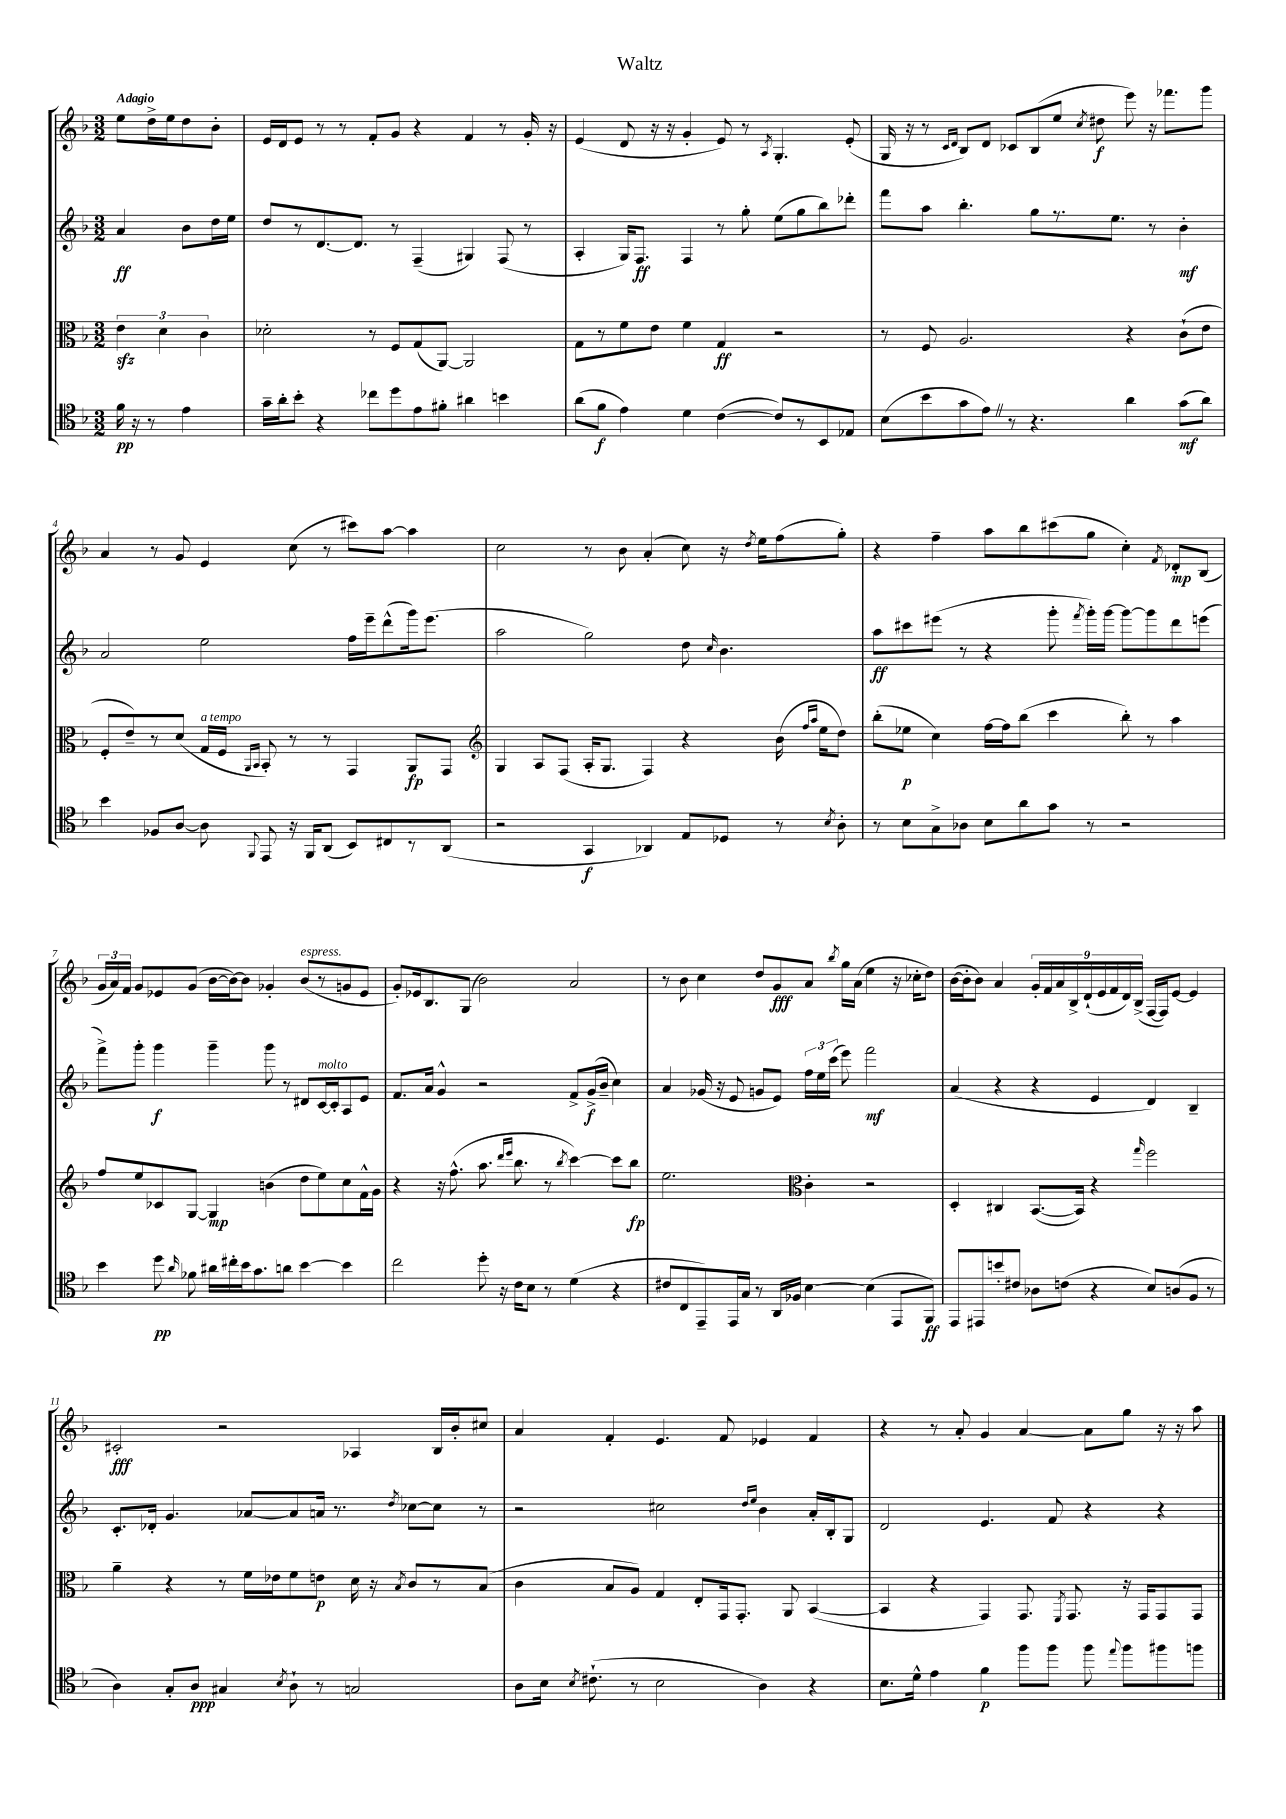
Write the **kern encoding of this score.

**kern	**kern	**kern	**kern
*staff4	*staff3	*staff2	*staff1
*clefC4	*clefC3	*clefG2	*clefG2
*k[b-]	*k[b-]	*k[b-]	*k[b-]
*M3/2	*M3/2	*M3/2	*M3/2
16f\	6e\	4a/	8ee\L
16r	.	.	.
8r	.	.	16dd^\L
.	6d\	.	.
.	.	.	16ee\J
4e\	.	8b-\L	8dd\
.	6c\	.	.
.	.	16dd\L	8b-'\J
.	.	16ee\JJ	.
=	=	=	=
16g~\LL	2d-'\	8dd/L	16e/LL
16a'\J	.	.	16d/J
8b-'\J	.	8r	8e/J
4r	.	[8.d/	8r
.	.	.	8r
.	.	8.d/]J	.
8cc-\L	8r	.	8f'/L
8dd\	8F/L	8r	8g/J
8e\	(8G/	(4F~/	4r
8f#'\J	[8AA/J)	.	.
4a#\	2AA/]	4G#/)	4f/
4b\	.	(8F/	8r
.	.	8r	16g'/
.	.	.	16r
=	=	=	=
(8a\L	8G\L	4A'/	(4e/
8f\J	8r	.	.
4e\)	8f\	16G/LK)	8d/
.	.	8.F/J	.
.	8e\J	.	16r
.	.	.	16r
4d\	4f\	4F/	4g'/
([4c\	4G/	8r	8e/)
.	.	8gg'\	8r
.	.	.	8qA/
8c/]L)	2r	(8ee\L	4.G'/
8r	.	8gg\	.
8BB-/	.	8bb-\)	.
8E-/J	.	8ddd-'\J	(8e'/
=	=	=	=
(8B-\L	8r	8fff\L	16G/
.	.	.	16r
8b-\	8F/	8aa\J	8r
.	.	.	16qqc/LL
.	.	.	16qqd/JJ
8g\	2.A/	4.bb-'\	8B-/L)
8e\J)	.	.	8d/J
8r	.	.	8c-/L
4.r	.	8gg\L	(8B-/
.	.	8.r	8ee/J
.	.	.	8qcc/
.	.	.	8dd#\
.	.	8.ee\J	.
4a\	4r	.	8eee\)
.	.	8r	16r
.	.	.	8.fff-\L
(8g\L	(8c`\L	4b-'\	.
8a\J)	8e\J	.	8ggg\J
=	=	=	=
4b-\	8F'/L	2a/	4a/
.	8e~/)	.	.
8F-/L	8r	.	8r
[8A/J	(8d/J	.	8g/
8A\]	16G/LL	2ee\	4e/
.	16F/JJ	.	.
.	16qqAA/LL	.	.
8qqFF/	16qqBB-/JJ	.	.
8EE/	8BB-'/)	.	.
16r	8r	.	(8cc\
16FF/LK	.	.	.
(8AA/J	8r	.	8r
8BB-/L)	4GG/	16ff\LL	8ccc#\L)
.	.	16eee~\J	.
8C#/	.	(8ddd^^\	[8aa\J
8r	8AA/L	16ggg\k)	4aa\]
.	.	(8.eee\J	.
(8AA/J	8GG/J	.	.
=	=	=	=
*	*clefG2	*	*
2r	4G/	2aa\	2cc\
.	8A/L	.	.
.	(8F/J	.	.
4GG/	16A'/LK	2gg\)	8r
.	8.G/J	.	.
.	.	.	8b-\
4AA-/)	4F/)	.	(4a'/
8E/L	4r	8dd\	8cc\)
.	.	16qqcc/	.
8D-/J	.	4.b-\	16r
.	.	.	8qdd/
.	.	.	16ee\LK
8r	(16b-\	.	(8ff\
.	16qqff/LL	.	.
.	16qqaa/JJ	.	.
.	16ee\LK	.	.
8qB-/	.	.	.
8A'\	8dd\J)	.	8gg'\J)
=	=	=	=
8r	(8bb-'\L	8aa\L	4r
8B-\L	8ee-\J	8ccc#\	.
8G^\	4cc\)	(8eee#\J	4ff~\
8A-\J	.	8r	.
8B-\L	[16ff\LL	4r	8aa\L
.	16ff\]J	.	.
8a\	(8bb-\J	.	8bb-\
8g\J	4ccc\	8ggg'\	(8ccc#\
.	.	8qfff/	.
8r	.	16ggg'\LL)	8gg\J
.	.	[16ggg\JJ	.
2r	8bb-'\)	8ggg\_L	4cc'\)
.	8r	8ggg\]	.
.	.	.	8qf/
.	4aa\	8ddd\	8d-'/L
.	.	(8eee\J	(8B-/J
=	=	=	=
4b-\	8ff/L	8fff^\L)	24g/LL
.	.	.	24a/)
.	.	.	24f/JJ
.	8ee/	8ggg'\J	8g/L
8dd\	8c-/	4ggg\	8e-/
16qqa/	.	.	.
8f-\	[8G/J	.	(8g/J
16a#\LL	4G/]	4ggg~\	[16b-\LL
16cc#'\	.	.	16b-\_J)
16b-\J	.	.	8b-\]J
8.g\	.	.	.
.	(4b\	8ggg\	4g-'/
8a\J	.	8r	.
[4b-\	8dd\L	8d#/L	(8b-/L
.	8ee\)	[16c/L	8r
.	.	16c'/]J	.
4b-\]	8cc\	8A/	8g/
.	16f^^\L	8e/J	8e-/J
.	16g\JJ	.	.
=	=	=	=
2cc\	4r	8.f/L	8g'/L)
.	.	.	16e-/k
.	.	16a/Jk	8.B-/
.	16r	4g^^/	.
.	(8.ff^^\	.	.
.	.	.	(8G/J
8dd'\	8.aa\	2r	2b-\)
16r	.	.	.
.	16qqddd/LL	.	.
.	16qqeee/JJ	.	.
16c\LK	8.bb-\	.	.
8B-\J	.	.	.
8r	8r	.	.
.	8qbb-/	.	.
(4d\	[4ccc\)	8f^/L	2a/
.	.	(16g^/L	.
.	.	16b-~/JJ	.
4r	8ccc\]L	4cc\)	.
.	8bb-\J	.	.
=	=	=	=
8c#/L	2.ee\	4a/	8r
8C/	.	.	8b-\
8EE~/)	.	(16g-/	4cc\
.	.	16r	.
16EE/L	.	8e/	.
16G/JJ	.	.	.
8r	.	8g/L	8dd/L
16AA/LL	.	8e/J)	8g/
16F-/JJ	.	.	.
*	*clefC3	*	*
[4B-\	4c'\	24ff\LL	8a/J
.	.	24ee\	.
.	.	(24ccc\JJ	.
.	.	.	8qbb-/
.	.	8eee\)	16gg\LL
.	.	.	(16a\JJ
(4B-\]	2r	2fff\	4ee\
8EE/L	.	.	16r
.	.	.	16cc-'\LK
8FF/J)	.	.	8dd\J)
=	=	=	=
8EE/L	4D'/	(4a/	([16b-\LL
.	.	.	16b-'\]J
8EE#/	.	.	8b-\J)
8b'/	4C#/	4r	4a/
8c#/J	.	.	.
8A-\L	([8.BB-/L	4r	18g'/LL
.	.	.	18f/
.	.	.	18a/
(8c\J	.	.	.
.	.	.	18B-^/
.	16BB-/]Jk)	.	.
.	.	.	(18d`/
4r	4r	4e/	.
.	.	.	18e/
.	.	.	18f/
.	.	.	18d/)
.	.	.	(18B-^/JJ
.	16qqgg/	.	.
8B-/L)	2ff\	4d/)	[16F/LL
.	.	.	16F/]J)
(8A/	.	.	[8e/J
8F/J	.	4B-~/	4e/]
8r	.	.	.
=	=	=	=
4A\)	4a~\	8.c'/L	2c#'/
.	.	16d-'/Jk	.
8G'/L	4r	4.g/	.
8A/J	.	.	.
4G#/	8r	.	2r
.	16f\LL	[8a-/L	.
.	16e-\J	.	.
8qB-/	.	.	.
8A`\	8f\	8a-/]	.
8r	8e\J	16a/Jk	.
.	.	8.r	.
2G/	16d\	.	4A-/
.	16r	.	.
.	8qB-/	8qdd/	.
.	8c/L	[8cc-\L	.
.	8r	8cc-\]J	16B-/LL
.	.	.	16b-'/J
.	(8B-/J	8r	8cc#/J
=	=	=	=
8A\L	4c\	2r	4a/
16B-\Jk	.	.	.
8qB-/	.	.	.
(8.c#`\	.	.	.
.	8B-/L	.	4f'/
8r	8A/J)	.	.
2B-\	4G/	2cc#\	4.e/
.	8E'/L	.	.
.	16GG/k	.	8f/
.	8.GG'/J	.	.
.	.	16qqdd/LL	.
.	.	16qqee/JJ	.
4A\)	.	4b-\	4e-/
.	8AA/	.	.
4r	([4BB-/	16a'/LL	4f/
.	.	16B-'/J	.
.	.	8G/J	.
=	=	=	=
8.B-\L	4BB-/]	2d/	4r
16d^^\Jk	.	.	.
4e\	4r	.	8r
.	.	.	8a'/
4f\	4GG/)	4.e/	4g/
8ff\L	8.GG/	.	[4a/
8ff\J	.	8f/	.
.	8qFF/	.	.
.	8.GG/	.	.
8ff\	.	4r	8a\]L
8qqee/	.	.	.
8ff\L	16r	.	8gg\J
.	16GG/LK	.	.
8ff#\	8GG/	4r	16r
.	.	.	16r
8ff\J	8GG/J	.	8aa\
==	==	==	==
*-	*-	*-	*-
